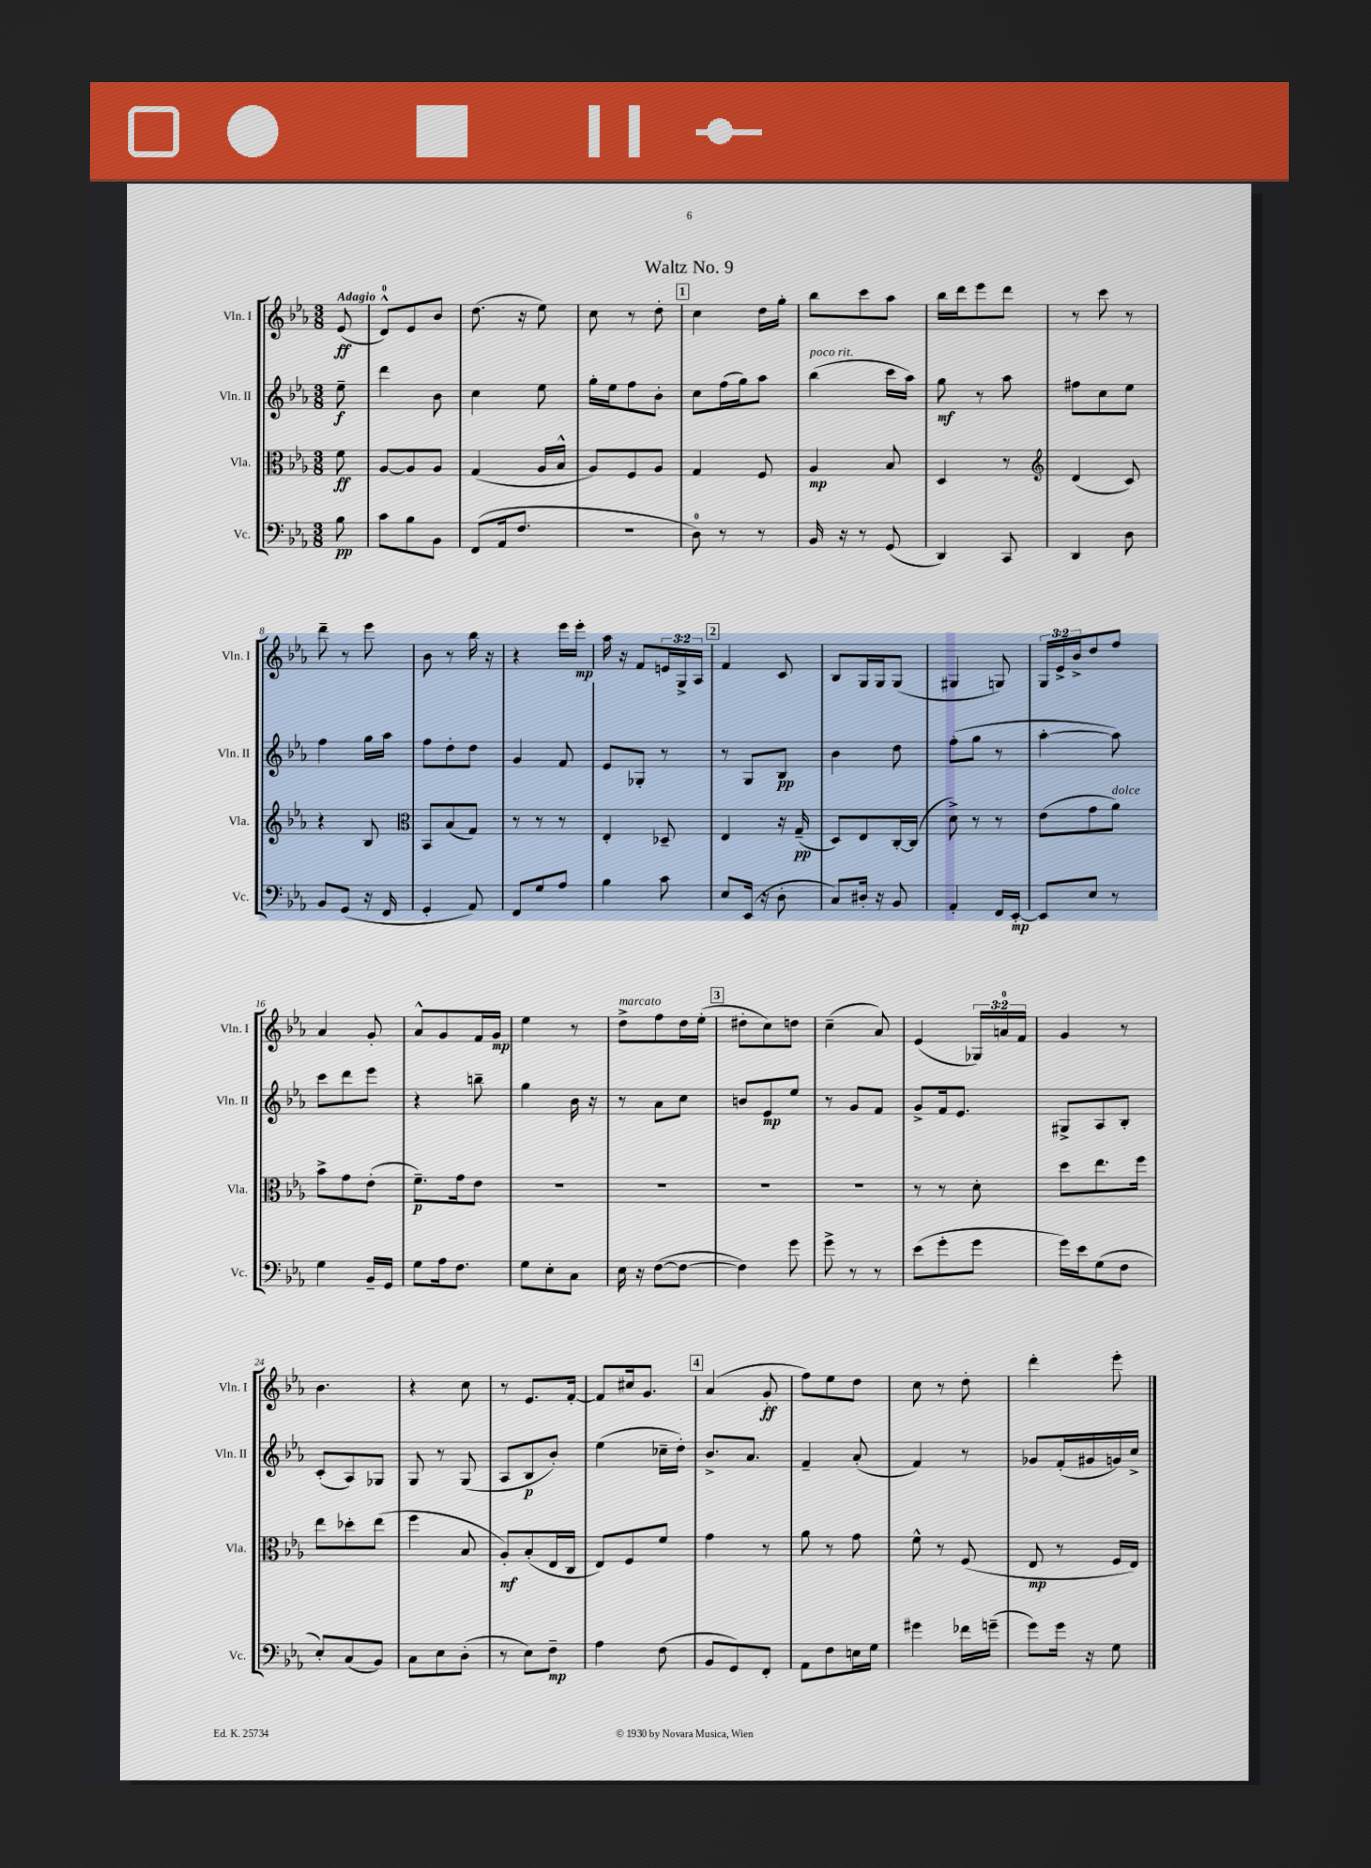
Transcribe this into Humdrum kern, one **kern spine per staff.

**kern	**dynam	**kern	**dynam	**kern	**dynam	**kern	**dynam
*part4	*part4	*part3	*part3	*part2	*part2	*part1	*part1
*staff4	*staff4	*staff3	*staff3	*staff2	*staff2	*staff1	*staff1
*I"Vc.	*	*I"Vla.	*	*I"Vln. II	*	*I"Vln. I	*
*I'Vc.	*	*I'Vla.	*	*I'Vln. II	*	*I'Vln. I	*
*clefF4	*	*clefC3	*	*clefG2	*	*clefG2	*
*k[b-e-a-]	*	*k[b-e-a-]	*	*k[b-e-a-]	*	*k[b-e-a-]	*
*M3/8	*	*M3/8	*	*M3/8	*	*M3/8	*
=	=	=	=	=	=	=	=
!	!	!	!	!	!	!LO:TX:a:B:t=Adagio	!
8B-\	pp	8f\	ff	8ee-~\	f	(8e-/	ff
=1	=1	=1	=1	=1	=1	=1	=1
8c\L	.	[8A-/L	.	4ddd\	.	8d^^/L)	.
8B-\	.	8A-/]	.	.	.	8e-/	.
8BB-\J	.	8A-/J	.	8b-\	.	8b-/J	.
=2	=2	=2	=2	=2	=2	=2	=2
(8FF/L	.	(4G/	.	4cc\	.	(8.dd\	.
16AA-/k	.	.	.	.	.	.	.
8.F/J	.	.	.	.	.	16r	.
.	.	16A-/LL	.	8ee-\	.	8ee-\)	.
.	.	16B-^^/JJ	.	.	.	.	.
=3	=3	=3	=3	=3	=3	=3	=3
4.r	.	8A-/L)	.	16gg'\LL	.	8cc\	.
.	.	.	.	16ee-\J	.	.	.
.	.	8F/	.	8ff\	.	8r	.
.	.	8A-/J	.	8b-'\J	.	8dd'\	.
!!LO:REH:place=s1:t=1
=4	=4	=4	=4	=4	=4	=4	=4
8D\)	.	4G/	.	8cc\L	.	4cc\	.
8r	.	.	.	(16ff\L	.	.	.
.	.	.	.	16gg\J)	.	.	.
8r	.	8F/	.	8aa-\J	.	16dd\LL	.
.	.	.	.	.	.	16gg'\JJ	.
=5	=5	=5	=5	=5	=5	=5	=5
!	!	!	!	!LO:TX:a:i:t=poco rit.	!	!	!
16BB-/	.	4A-/	mp	(4bb-\	.	8bb-\L	.
16r	.	.	.	.	.	.	.
8r	.	.	.	.	.	8ccc\	.
(8GG/	.	8B-/	.	16ccc\LL	.	8aa-\J	.
.	.	.	.	16aa-\JJ)	.	.	.
=6	=6	=6	=6	=6	=6	=6	=6
4DD/)	.	4D/	.	8gg\	mf	16bb-\LL	.
.	.	.	.	.	.	16ddd\J	.
.	.	.	.	8r	.	8eee-\	.
8CC/	.	8r	.	8aa-\	.	8ddd\J	.
=7	=7	=7	=7	=7	=7	=7	=7
*	*	*clefG2	*	*	*	*	*
4DD/	.	(4d/	.	8ff#X\L	.	8r	.
.	.	.	.	8cc\	.	8ccc\	.
8D\	.	8c/)	.	8ee-\J	.	8r	.
!!LO:LB:g=z
=8	=8	=8	=8	=8	=8	=8	=8
8BB-/L	.	4r	.	4ff\	.	8ddd~\	.
(8GG/J	.	.	.	.	.	8r	.
16r	.	8B-/	.	16gg\LL	.	8eee-\	.
16FF/	.	.	.	16aa-\JJ	.	.	.
=9	=9	=9	=9	=9	=9	=9	=9
*	*	*clefC3	*	*	*	*	*
4GG'/	.	8BB-/L	.	8ff\L	.	8b-\	.
.	.	(8B-/	.	8dd'\	.	8r	.
8AA-/)	.	8G/J)	.	8dd\J	.	16bb-\	.
.	.	.	.	.	.	16r	.
=10	=10	=10	=10	=10	=10	=10	=10
8FF/L	.	8r	.	4g/	.	4r	.
8G/	.	8r	.	.	.	.	.
8A-/J	.	8r	.	8f/	.	16eee-\LL	.
.	.	.	.	.	.	16eee-'\JJ	mp
=11	=11	=11	=11	=11	=11	=11	=11
4B-\	.	4E-'/	.	8e-/L	.	16aa-\	.
.	.	.	.	.	.	16r	.
.	.	.	.	8G-X'/J	.	8f/L	.
8c\	.	8D-X~/	.	8r	.	24en/L	.
.	.	.	.	.	.	24G^/	.
.	.	.	.	.	.	24A-/JJ	.
!!LO:REH:place=s1:t=2
=12	=12	=12	=12	=12	=12	=12	=12
8E-/L	.	4E-/	.	8r	.	4f/	.
(16EE-/Jk	.	.	.	8G/L	.	.	.
16r	.	.	.	.	.	.	.
8D'\	.	16r	.	8B-/J	pp	8c/	.
.	.	(16G~/	pp	.	.	.	.
=13	=13	=13	=13	=13	=13	=13	=13
8C/L)	.	8D/L)	.	4b-\	.	8B-/L	.
16D#X'/Jk	.	8E-/	.	.	.	16G/L	.
16r	.	.	.	.	.	16G/J	.
8BB-/	.	[16C'/L	.	8dd\	.	(8G/J	.
.	.	(16C/JJ]	.	.	.	.	.
=14	=14	=14	=14	=14	=14	=14	=14
4AA-'/	.	8d^\)	.	(8ff'\L	.	4G#X/	.
.	.	8r	.	8gg\J	.	.	.
16FF/LL	.	8r	.	8r	.	8Gn/)	.
[16EE-'/JJ	mp	.	.	.	.	.	.
=15	=15	=15	=15	=15	=15	=15	=15
8EE-/L]	.	(8e-\L	.	[4aa-'\	.	24G/LL	.
.	.	.	.	.	.	24e-^/	.
.	.	.	.	.	.	24b-^/J	.
8E-/J	.	8g\	.	.	.	8dd/	.
!	!	!LO:TX:a:i:t=dolce	!	!	!	!	!
8r	.	8a-\J)	.	8aa-\])	.	8ff/J	.
!!LO:LB:g=z
=16	=16	=16	=16	=16	=16	=16	=16
4G\	.	8b-^\L	.	8ccc\L	.	4a-/	.
.	.	8g\	.	8ddd\	.	.	.
16BB-~/LL	.	(8e-'\J	.	8eee-\J	.	8g'/	.
16GG/JJ	.	.	.	.	.	.	.
=17	=17	=17	=17	=17	=17	=17	=17
8G\L	.	8.f~\L)	p	4r	.	8a-^^/L	.
16A-\k	.	.	.	.	.	8g/	.
8.F\J	.	16g\k	.	.	.	.	.
.	.	8e-\J	.	8bbn~\	.	16f/L	.
.	.	.	.	.	.	16g/JJ	mp
=18	=18	=18	=18	=18	=18	=18	=18
8G\L	.	4.r	.	4gg\	.	4ee-\	.
8E-'\	.	.	.	.	.	.	.
8C\J	.	.	.	16b-\	.	8r	.
.	.	.	.	16r	.	.	.
=19	=19	=19	=19	=19	=19	=19	=19
!	!	!	!	!	!	!LO:TX:a:i:t=marcato	!
16E-\	.	4.r	.	8r	.	8dd^\L	.
16r	.	.	.	.	.	.	.
([8F\L	.	.	.	8a-\L	.	8ff\	.
8F\J_	.	.	.	8cc\J	.	16dd\L	.
.	.	.	.	.	.	(16ee-'\JJ	.
!!LO:REH:place=s1:t=3
=20	=20	=20	=20	=20	=20	=20	=20
4F\])	.	4.r	.	8bn/L	.	8dd#X'\L	.
.	.	.	.	8e-/	mp	8cc\)	.
8g\	.	.	.	8ee-/J	.	8ddn\J	.
=21	=21	=21	=21	=21	=21	=21	=21
8g^\	.	4.r	.	8r	.	(4cc~\	.
8r	.	.	.	8g/L	.	.	.
8r	.	.	.	8f/J	.	8a-/)	.
=22	=22	=22	=22	=22	=22	=22	=22
(8e-\L	.	8r	.	8g^/L	.	(4e-/	.
8g'\	.	8r	.	16f/k	.	.	.
.	.	.	.	8.e-/J	.	.	.
8g\J	.	8d'\	.	.	.	24G-X/LL)	.
.	.	.	.	.	.	24an/	.
.	.	.	.	.	.	24f/JJ	.
=23	=23	=23	=23	=23	=23	=23	=23
16g\LL)	.	8dd\L	.	8G#X^/L	.	4g/	.
16e-\J	.	.	.	.	.	.	.
(8G\	.	8.ee-\	.	8A-/	.	.	.
8F\J	.	.	.	8B-'/J	.	8r	.
.	.	16ff\Jk	.	.	.	.	.
!!LO:LB:g=z
=24	=24	=24	=24	=24	=24	=24	=24
8E-'/L)	.	8ee-\L	.	(8c'/L	.	4.b-\	.
(8C/	.	8dd-X'\	.	8A-/)	.	.	.
8BB-/J)	.	(8ee-\J	.	8G-X/J	.	.	.
=25	=25	=25	=25	=25	=25	=25	=25
8C\L	.	4ff\	.	8G/	.	4r	.
8E-\	.	.	.	8r	.	.	.
(8D'\J	.	8B-/	.	(8G/	.	8cc\	.
=26	=26	=26	=26	=26	=26	=26	=26
8r	.	8A-'/L)	mf	8A-/L	.	8r	.
8E-\L)	.	(8B-'/	.	8B-/	p	8.e-/L	.
8F~\J	mp	16E-/L	.	8b-'/J)	.	.	.
.	.	16C/JJ	.	.	.	[16f'/Jk	.
=27	=27	=27	=27	=27	=27	=27	=27
4A-\	.	8E-/L)	.	(4ee-\	.	8f/L]	.
.	.	8F/	.	.	.	16cc#X/k	.
.	.	.	.	.	.	8.g/J	.
(8F\	.	8f/J	.	16cc-X~\LL	.	.	.
.	.	.	.	16dd'\JJ)	.	.	.
!!LO:REH:place=s1:t=4
=28	=28	=28	=28	=28	=28	=28	=28
8BB-/L	.	4g\	.	8.b-^/L	.	(4a-/	.
8GG/)	.	.	.	.	.	.	.
.	.	.	.	8.a-/J	.	.	.
8FF'/J	.	8r	.	.	.	8g'/	ff
=29	=29	=29	=29	=29	=29	=29	=29
8AA-\L	.	8a-\	.	4f~/	.	8ff\L)	.
8F\	.	8r	.	.	.	8ee-\	.
16En\L	.	8g\	.	(8a-'/	.	8dd\J	.
16G\JJ	.	.	.	.	.	.	.
=30	=30	=30	=30	=30	=30	=30	=30
4g#X\	.	8f^^\	.	4f/)	.	8cc\	.
.	.	8r	.	.	.	8r	.
16f-X\LL	.	(8F/	.	8r	.	8dd'\	.
(16gn~\JJ	.	.	.	.	.	.	.
=31	=31	=31	=31	=31	=31	=31	=31
8g\L)	.	8E-/	mp	8g-X/L	.	4ddd'\	.
16g\Jk	.	8r	.	(16f'/L	.	.	.
16r	.	.	.	16g#X/	.	.	.
8G\	.	16F/LL	.	16gn/)	.	8eee-'\	.
.	.	16E-/JJ)	.	16cc^/JJ	.	.	.
==	==	==	==	==	==	==	==
*-	*-	*-	*-	*-	*-	*-	*-
